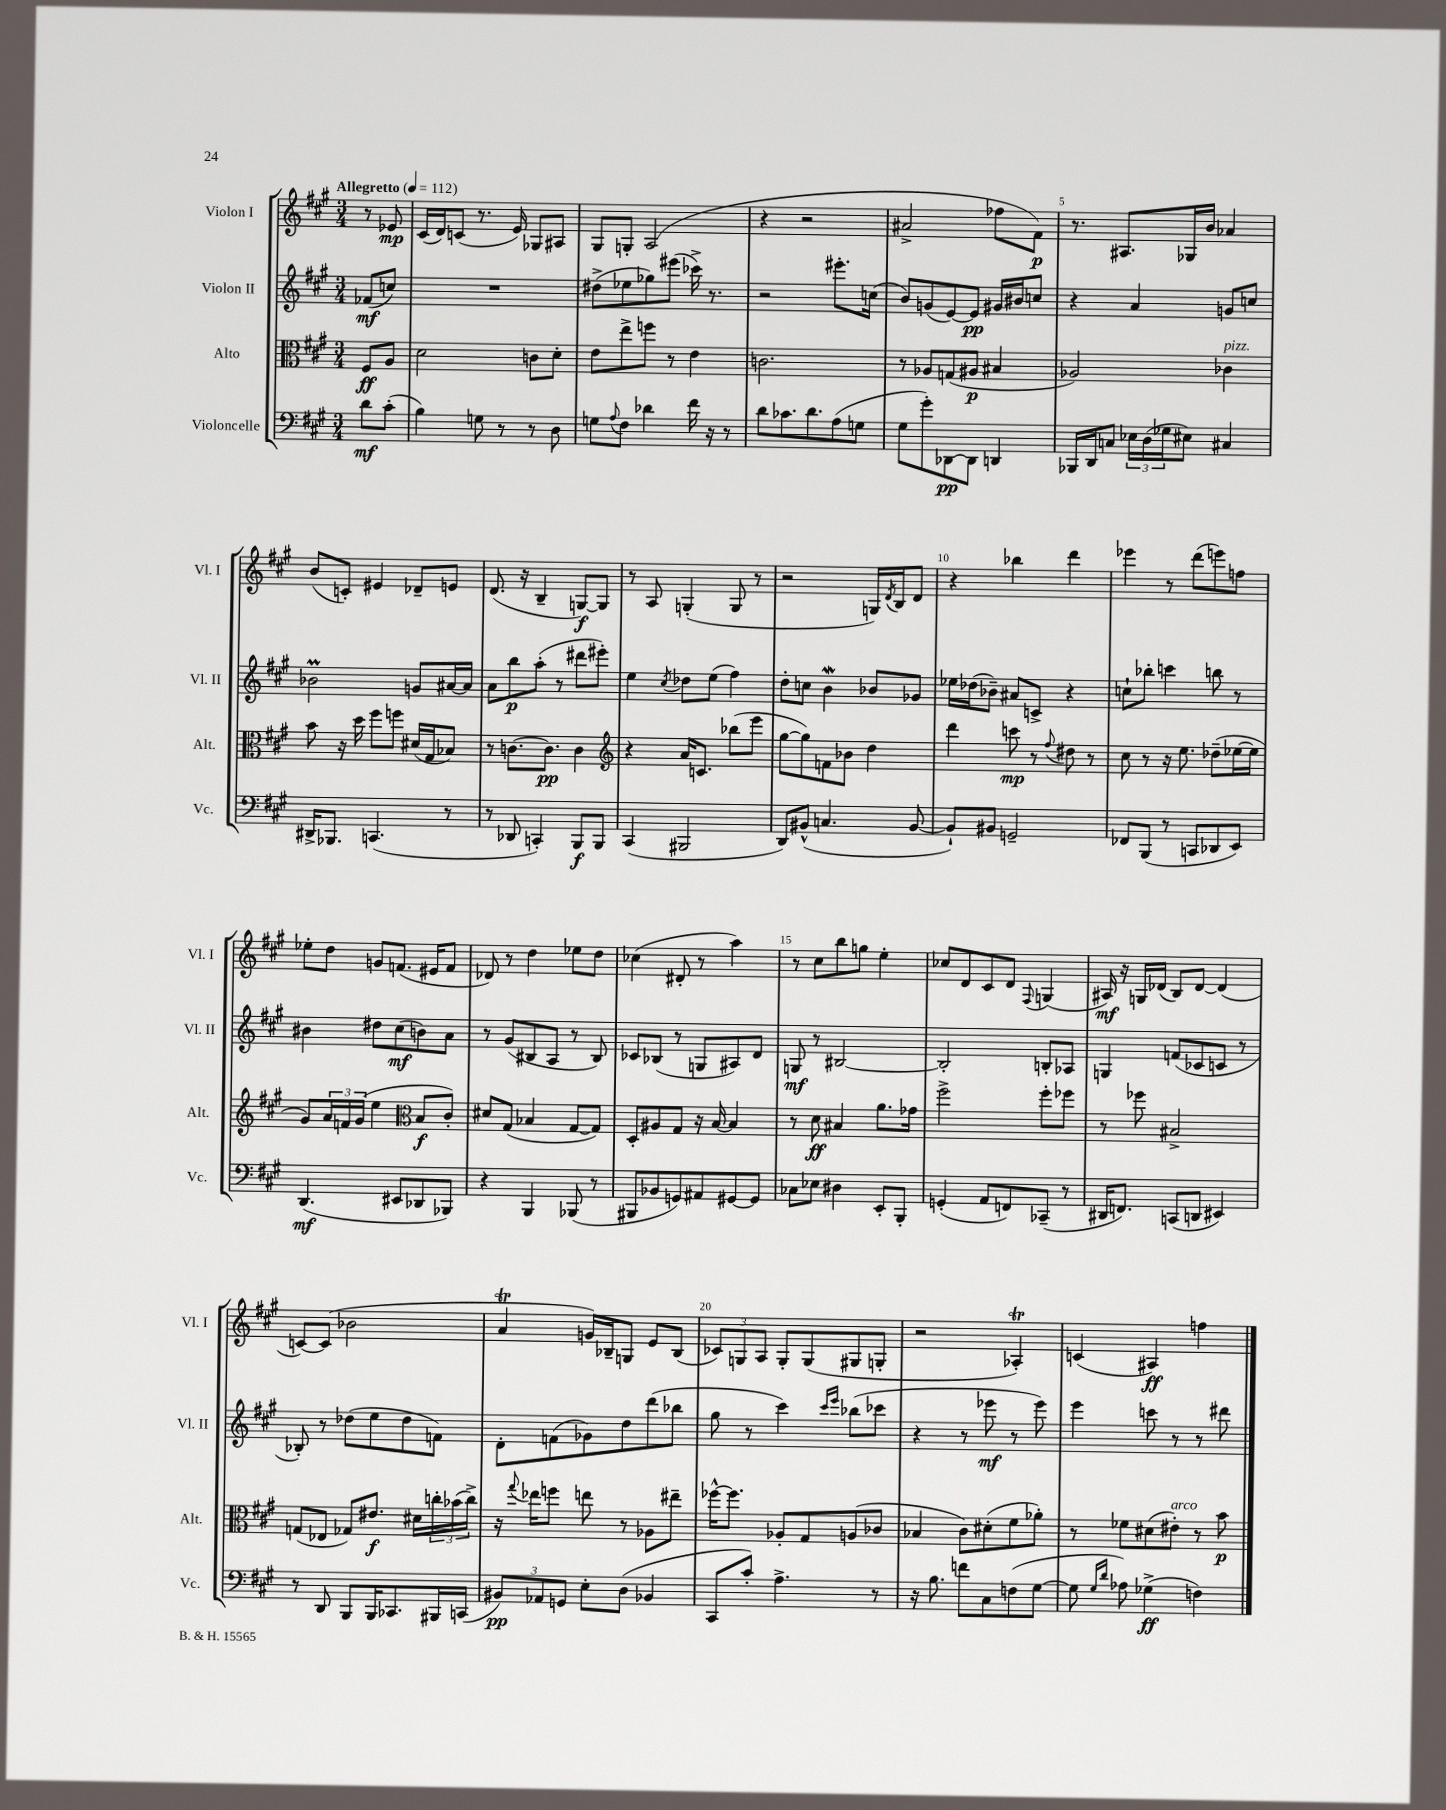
<<
\new StaffGroup <<
\new Staff = "s0" \with { instrumentName = "Violon I" shortInstrumentName = "Vl. I" } {
    \clef treble \key a \major \numericTimeSignature \time 3/4 \partial 4 \tempo "Allegretto" 4 = 112
    r8 ees'8\mp |
    cis'16( d'16) c'8( r8. e'16) ges8 ais8 |
    gis8 g8-. a2( |
    r4 r2 |
    ais'2-> fes''8 fis'8\p) |
    r8. ais8. ges16 b'16 aes'4 |
    b'8( c'8-.) eis'4 des'8-- e'8 |
    d'8.( r16 b4-- g8~\f) g8 |
    r8 a8 g4-.( g8 r8 |
    r2 g16) \acciaccatura { d'8 } b16 d'8 |
    r4 bes''4 d'''4 |
    ees'''4 r8 d'''8( e'''8) f''8 |
    ees''8-. d''8 g'8 f'8.( eis'16 f'8 |
    des'8) r8 d''4 ees''8 d''8 |
    ces''4( dis'8-. r8 a''4) |
    r8 cis''8 b''8 g''8 e''4-. |
    ces''8 d'8 cis'8 d'8 \appoggiatura { fis8 } g4( |
    ais16\mf) r16 g16 des'16( b8) des'8~ des'4( |
    c'8~) c'8( bes'2 |
    a'4\trill g'16) bes16-- g8 e'8 bes8( |
    \tuplet 3/2 { ces'8) g8 a8 } g8-. g8( gis8 g8-. |
    r2 aes4-.\trill) |
    c'4( ais4\ff) f''4 \bar "|." |
}
\new Staff = "s1" \with { instrumentName = "Violon II" shortInstrumentName = "Vl. II" } {
    \clef treble \key a \major \numericTimeSignature \time 3/4 \partial 4
    fes'8\mf( c''8) |
    R2. |
    dis''8->( ees''8 ges''8) eis'''8( ces'''16->) r8. |
    r2 eis'''8.-. c''16( |
    b'8) g'8( e'8~) e'8\pp gis'16 bis'16 c''8 |
    r4 a'4 g'8 c''8 |
    bes'2\prall g'8 ais'16~ ais'16 |
    a'8 b''8\p a''8-.( r8 dis'''8 eis'''8-.) |
    e''4 \acciaccatura { cis''8 } des''8 e''8( fis''4) |
    d''8-. c''8 b'4\mordent bes'8 ges'8 |
    ees''16 des''16( bes'8--) ais'8 c'8-> r4 |
    c''8-! bes''8-. c'''4 b''8 r8 |
    bis'4 dis''8 cis''8\mf( b'8) a'8 |
    r8 gis'8( bis8 a8 r8 bis8) |
    ces'8 bes8( r8 g8 ais8) d'8 |
    g8\mf r8 bis2~ |
    bis2-. b8-. aes8 |
    g4 f'8( ces'8 c'8 r8 |
    bes8-.) r8 des''8( e''8 des''8 f'8) |
    d'8-. f'8( ges'8) d''8 d'''8( bes''8 |
    gis''8 r8 cis'''4) \grace { cis'''16 e'''16 } bes''8( ces'''8 |
    r4 r8 ees'''8\mf r8 ees'''8) |
    e'''4 c'''8 r8 r8 dis'''8 \bar "|." |
}
\new Staff = "s2" \with { instrumentName = "Alto" shortInstrumentName = "Alt." } {
    \clef alto \key a \major \numericTimeSignature \time 3/4 \partial 4
    fis8\ff a8 |
    d'2 c'8 d'8-. |
    e'8 e''8-> f''8 r8 e'4 |
    c'2. |
    r8 aes8 g8( ais8\p bis4 |
    aes2) ces'4^\markup { \italic "pizz." } |
    b'8 r16 d''16 fis''8 f''8 dis'16( gis16 bes8) |
    r8 c'8.~ c'8.\pp c'4 |
    \clef treble r4 a'16 c'8. bes''8( e'''8 |
    gis''8~ gis''8) f'8 bes'8 d''4 |
    d'''4 c'''8\mp r8 \appoggiatura { fis''8 } dis''8 r8 |
    cis''8 r8 r16 e''8. des''8--( ees''16~ ees''16 |
    gis'8) \tuplet 3/2 { a'16 f'16 gis'16( } e''4 \clef alto b8\f cis'8-.) |
    dis'8 gis8( bes4 gis8~ gis8) |
    d8-. ais8 gis8 r16 b16~ b4 |
    r8 d'8\ff bis4 a'8. ges'16 |
    fis''2-> fis''8-. fes''8 |
    r8 fes''8 bis2-> |
    g8( ees8 ges8) eis'8.\f dis'16 \tuplet 3/2 { c''16-. bes'16( c''16->) } |
    r16 \appoggiatura { gis''8 } ees''16 f''8 e''8 r8 aes8 eis''8-- |
    fes''16~-^ fes''8. aes8-. gis8 a8( ces'8 |
    bes4 cis'8) dis'8-.( fis'8 aes'8-.) |
    r8 fes'8 dis'8( eis'8-.^\markup { \italic "arco" }) r8 b'8\p \bar "|." |
}
\new Staff = "s3" \with { instrumentName = "Violoncelle" shortInstrumentName = "Vc." } {
    \clef bass \key a \major \numericTimeSignature \time 3/4 \partial 4
    d'8\mf cis'8-.( |
    b4) g8 r8 r8 d8 |
    g8 \appoggiatura { a8 } fis8 des'4 fis'16 r16 r8 |
    d'8 ces'8. d'8. a8( g8 |
    gis8 gis'8-.) des,8~\pp des,8 d,4 |
    bes,,16 d,16 c8 \tuplet 3/2 { ees16 d16( ges16 } eis8) cis4 |
    dis,16-> bes,,8. c,4.( r8 |
    r8 des,8 c,4-.) b,,8\f b,,8 |
    cis,4( bis,,2 |
    d,8) bis,8-^( c4. bis,8~ |
    bis,8-!) bis,8 g,2-- |
    fes,8 b,,8( r8 c,8 des,8 e,8) |
    d,4.\mf( eis,8 des,8 bes,,8) |
    r4 b,,4 bes,,8( r8 |
    bis,,8 bes,8 g,8) ais,8 gis,8~ gis,8 |
    ces8 ees8 dis4 e,8-. b,,8-. |
    g,4-.( a,8 f,8) ces,8--( r8 |
    dis,16 f,8.) c,8( d,8 eis,4) |
    r8 d,8 b,,8 b,,16 ces,8. bis,,16 c,16( |
    \tuplet 3/2 { bis,8\pp) aes,8 g,8 } e8-. d8( bes,4 |
    cis,8 cis'8-.) a4.-> r8 |
    r16 b8. f'8 cis8 f8( gis8~ |
    gis8 \grace { gis16 d'16 } aes8) ges4->\ff( f4) \bar "|." |
}
>>
>>
\layout { \context { \Score \override BarNumber.break-visibility = ##(#f #t #t) barNumberVisibility = #(every-nth-bar-number-visible 5) } }
